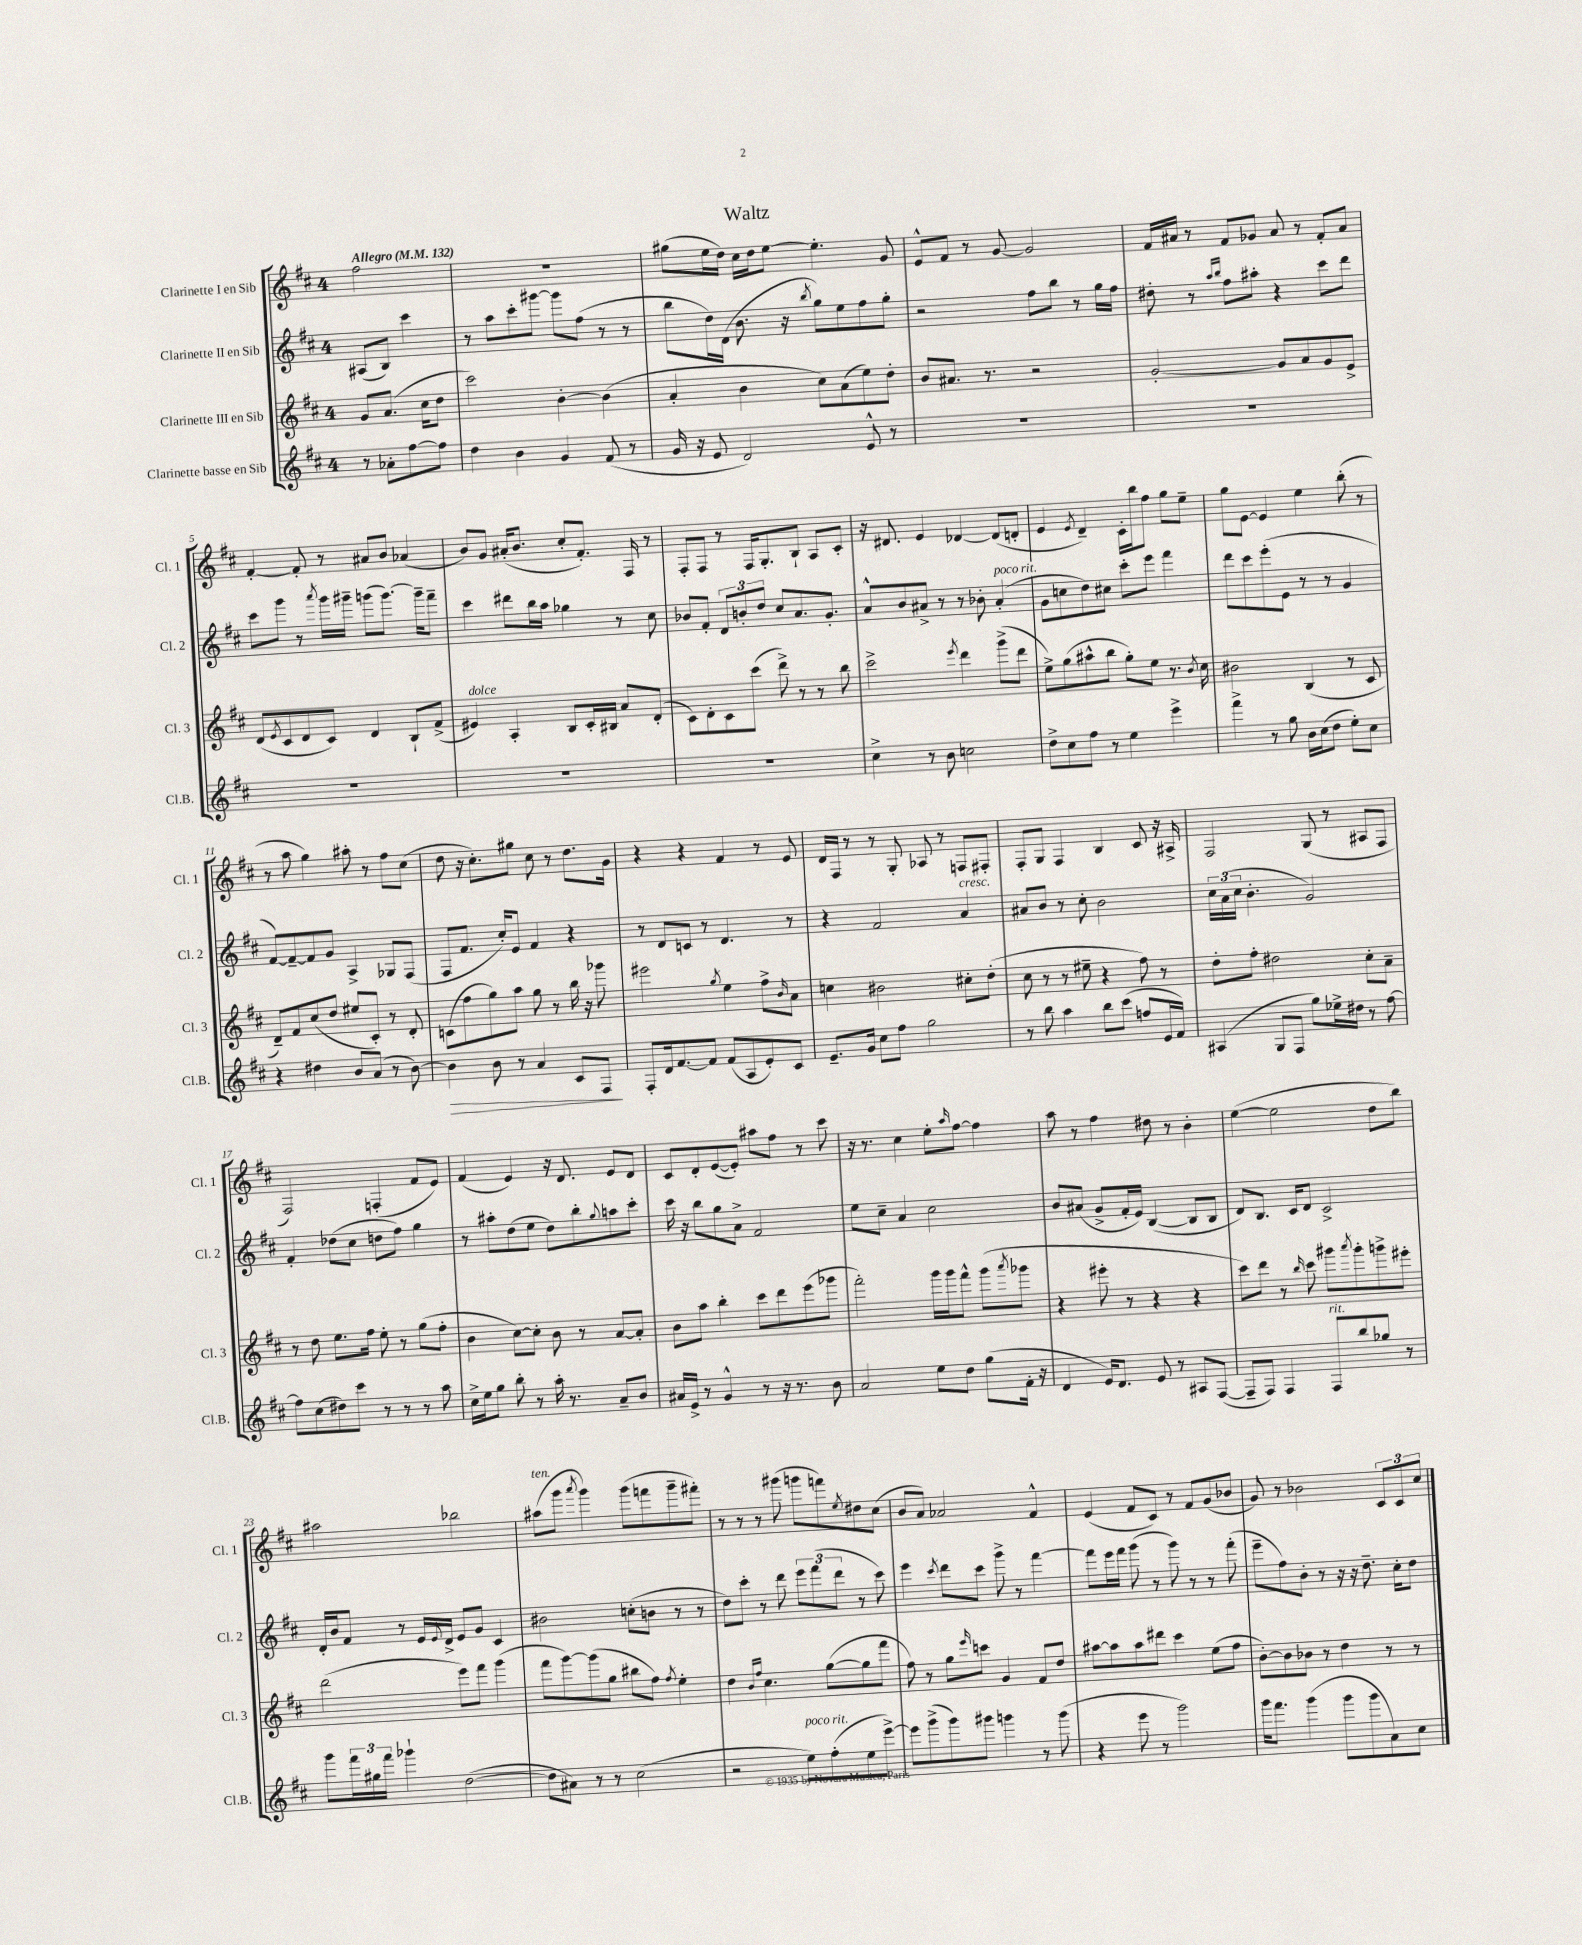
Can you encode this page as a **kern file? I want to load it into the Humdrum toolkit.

**kern	**kern	**kern	**kern
*staff4	*staff3	*staff2	*staff1
*clefG2	*clefG2	*clefG2	*clefG2
*k[f#c#]	*k[f#c#]	*k[f#c#]	*k[f#c#]
*M4/4	*M4/4	*M4/4	*M4/4
*MM132	*MM132	*MM132	*MM132
8r	8g	(8A#	2ff#
8a-'	(8.a	8B)	.
[8ff#	.	4ccc#	.
.	16cc#	.	.
8ff#]	8dd	.	.
=	=	=	=
4dd	2ccc#)	8r	1r
.	.	8aa	.
4b	.	8ccc#'	.
.	.	[8ggg#	.
4g	[4b'	8ggg#]	.
.	.	(8ff#	.
(8f#	(4b]	8r	.
8r	.	8r	.
=	=	=	=
16g	4a'	8bb	(8gg#
16r	.	.	.
8e	.	16dd)	16ee
.	.	(16d	16dd)
2d)	4b	8.b	16cc#
.	.	.	16dd
.	.	.	[8ee
.	.	16r	.
.	.	8qbb	.
.	8cc#)	8gg)	4.ee']
.	(8a	8ee	.
8e^^	8ee)	8ff#	.
8r	8dd'	8gg'	8g
=	=	=	=
1r	8b	2r	8e^^
.	8.a#	.	8f#
.	.	.	8r
.	8.r	.	.
.	.	.	[8g
.	2r	8ff#	2g]
.	.	8bb	.
.	.	8r	.
.	.	16gg	.
.	.	16ff#	.
=	=	=	=
1r	[2g'	8dd#'	16f#
.	.	.	16a#
.	.	8r	8r
.	.	16qqaa	.
.	.	16qqbb	.
.	.	8ff#	8f#
.	.	8aa#'	8g-
.	8g]	4r	8a#
.	8a	.	8r
.	8g	8ccc#	8f#'
.	8e^	8ddd	8a#
=	=	=	=
1r	(8d	8ccc#	[4f#'
.	8qe	.	.
.	8c#	8ggg	.
.	8d	8r	8f#']
.	.	8qaaa	.
.	8c#)	16ggg	8r
.	.	16ggg#~	.
.	4d	(8ggg	8a#
.	.	[8.ggg)	8b
.	8B`	.	(4a-
.	.	16ggg~]	.
.	(8f#^	8fff#~	.
=	=	=	=
1r	4e#)	4ccc#	8b)
.	.	.	8g
.	4A'	8ddd#	(16a#'
.	.	.	8.b
.	.	16bb	.
.	.	16aa	.
.	8B	4gg-	8cc#'
.	16c#'	.	8.f#')
.	16B#	.	.
.	8a	8r	.
.	.	.	16F#
.	(8d'	8cc#	8r
=	=	=	=
1r	8c#)	8b-	8F#'
.	8d'	8f#'	8F#
.	8c#	12d	8r
.	.	12b'	.
.	(8ccc#	.	16F#
.	.	12dd	.
.	.	.	8.G'
.	8ddd^)	8cc#	.
.	8r	8.a	8B`
.	8r	.	8A
.	.	8.g'	.
.	8bb	.	8c#'
=	=	=	=
4cc#^	2ccc#^	8a^^	16r
.	.	.	8.d#
.	.	8b	.
8r	.	8a#^	4e
8b	.	8r	.
.	8qeee	.	.
2cc	4ddd	8r	[4d-
.	.	8b-'	.
.	(8ggg^	(4a#'	(8d-]
.	8ddd	.	8d'
=	=	=	=
8dd^	8ee^)	8g	4e
8cc#	(8gg	8cc	.
.	.	.	8qe
8ff#	8aa#^^	8dd)	4d~)
8r	8bb	8cc#	.
4ee	8gg')	8ccc#'	16c#'
.	.	.	16bb
.	8ee	8eee	8ff#
4eee^	8.r	4fff#	8gg
.	.	.	8ee~
.	8qb	.	.
.	16cc#	.	.
=	=	=	=
4fff#^	2b#	8ddd	8gg
.	.	8ccc#	[8e
8r	.	(8eee'	4e]
8gg	.	8e	.
16b	(4B	8r	4ee
(16cc#	.	.	.
8dd	.	8r	.
8ee')	8r	4g	(8bb'
8cc#	8c#	.	8r
=	=	=	=
4r	8d~)	[8f#)	8r
.	8f#	8f#~_	8aa
4dd#	(8cc#	8f#]	4gg)
.	8dd	8g	.
8b	8ee#	4A^	8aa#'
(8a	8c#')	.	8r
8r	8r	8G-	8ff#
[8b)	8d'	(8F#	(8cc#
=	=	=	=
4b]	(8c	8F#	8dd
.	8ff#	8.f#	16r
.	.	.	8.cc#')
8b	8gg)	.	.
.	.	16cc#')	.
8r	8aa	8e	8gg#
4a	8gg	4f#	8cc#
.	8r	.	8r
8c#	16bb	4r	8.dd
.	16r	.	.
8F#	8ggg-	.	.
.	.	.	16g
=	=	=	=
8F#'	2eee#	8r	4r
16d	.	8d	.
[8.f#	.	.	.
.	.	8c	4r
8f#]	.	8r	.
.	8qgg	.	.
(8f#	4ee	4.d	4f#
8A	.	.	.
8e')	8ff#^	.	8r
.	16qqb	.	.
8c#	8a	8r	8e
=	=	=	=
8.e~	4cc	4r	16d
.	.	.	16F#
.	.	.	8r
16g	.	.	.
8cc#	2b#	2f#	8r
8ff#	.	.	8G'
2gg	.	.	8A-
.	.	.	8r
.	8cc#'	4a	8F
.	(8dd'	.	8F#'
=	=	=	=
8r	8cc#	8a#	8F#'
8bb	8r	8b	8G
4aa	8r	8r	4F#
.	8ee#~	8cc#'	.
8bb	4r	2b	4B
(8ccc#	.	.	.
8ff	8ff#)	.	8c#
16e	8r	.	16r
16f#)	.	.	16A#^
=	=	=	=
(4A#	8dd'	24cc#	2F#
.	.	(24a	.
.	.	24cc#	.
.	8ff#'	4.b'	.
8G	2dd#	.	.
8F#	.	.	.
8gg)	.	2g)	(8G
16ee-^	.	.	8r
16dd#	.	.	.
8r	8cc#'	.	8A#
[8ff#	8a~	.	8F#
=	=	=	=
8ff#]	8r	4f#'	2F#)
(8cc#	8dd	.	.
8dd#)	8.ee	(8dd-	.
8ccc#	.	8cc#	.
.	16ff#	.	.
8r	8ee'	8dd	(4F'
8r	8r	8ff#)	.
8r	(8gg	4gg	8f#
8aa	8ff#'	.	8e)
=	=	=	=
16cc#^	4b	8r	(4f#
16ee	.	.	.
8gg	.	8aa#'	.
8bb'	[8cc#)	(8dd	4e)
8r	8cc#']	8ee	.
16aa'	8b	8dd)	16r
8.r	.	.	8.d
.	8r	8bb'	.
.	.	8qqgg	.
8a~	[8a	8aa	8e
8b	8a']	8ccc#'	8d
=	=	=	=
16a#	8b	16ccc#	8c#
16e^	.	16r	.
8r	8aa	8bb	8d'
4g^^	4bb'	8gg	([8e
.	.	8a^	8e'])
8r	8ccc#	2f#	8aa#
16r	8ddd	.	8ff#
8.r	.	.	.
.	(8eee	.	8r
8b	8ggg-	.	8ccc#
=	=	=	=
2a	2fff#')	8ee	16r
.	.	.	8.r
.	.	8cc#~	.
.	.	4a	4cc#
8ee	16ggg	2cc#	8ee'
.	16ggg	.	.
.	.	.	16qqaa
8dd	8fff#^^	.	[8ff#
(8gg	(8ggg	.	4ff#]
.	8qaaa	.	.
16f#'	8ggg-	.	.
16r	.	.	.
=	=	=	=
4d	4r	8b	8aa
.	.	(8a#	8r
16e)	8eee#'	8g^	4ff#
8.d	.	.	.
.	8r	16f#'	.
.	.	16e)	.
8e	4r	([4B	8dd#
8r	.	.	8r
8A#	4r	8B]	4b'
([8F#	.	8B	.
=	=	=	=
8F#~]	8ccc#)	8d)	([4ee
8F#)	8ddd	8.B	.
4F#	8r	.	2ee]
.	.	16c#	.
.	16qqbb	.	.
.	8ccc#	8d	.
8F#	8ggg#	2c#^	.
.	8qaaa	.	.
8bb	8ggg#'	.	.
8gg-	8ggg^	.	8dd
8r	8eee#'	.	8bb)
=	=	=	=
8ggg	(2ddd	16d'	2aa#
.	.	16b	.
24fff#	.	8f#	.
24gg#	.	.	.
24fff#	.	.	.
4ggg-`	.	8r	.
.	.	16e	.
.	.	8qqe	.
.	.	16d^	.
([2dd	8eee)	8e	2bb-
.	8fff#	8g	.
.	(4ggg	4c#	.
=	=	=	=
8dd]	8fff#	2b#	(8aa#
8a#)	[8ggg)	.	8ggg
.	.	.	8qaaa
8r	(8ggg]	.	4ggg)
8r	8gg	.	.
(2cc#	8bb#	(8cc'	(8ggg
.	8ff#)	8b	8fff
.	8qff#	.	.
.	4ee'	8r	8ggg~
.	.	8r	8fff#')
=	=	=	=
2r	4dd	8dd)	8r
.	.	8ccc#'	8r
.	16qqb	.	.
.	16qqff#	.	.
.	4.cc#	8r	8r
.	.	8ddd	(8ggg#
8ee)	.	12eee	8ggg
.	.	(12fff#	.
(8ff#'	([8gg	.	8fff)
.	.	12ddd	.
.	.	.	8qee
8ee	8gg]	8r	8dd#
[8eee^)	8fff#	8ccc#)	(8cc#
=	=	=	=
8eee]	8ff#)	4eee	8b
(8ggg^	8r	.	8a)
.	.	8qccc#	.
8ggg)	8gg	8ddd	2a-
.	16qqeee	.	.
8ggg#	8ccc	8ccc#	.
4ggg	4g	8ggg^	.
.	.	8r	.
8r	8f#	[4fff#	4f#^^
(8ggg	8dd	.	.
=	=	=	=
4r	[8aa#	8fff#]	(4e
.	8aa#]	16eee	.
.	.	16fff#	.
8eee	8aa#	(8ggg	8f#
8r	8ddd#	8r	8c#)
2ggg)	4ccc#	8ggg)	8r
.	.	8r	8f#
.	(8ee	8r	(8g
.	8ff#	(8fff#'	8b-
=	=	=	=
16ggg	[8b')	8eee~	8g)
8.fff#	.	.	.
.	8b]	8ff#)	8r
(4ggg	8b-	8b'	2b-
.	8r	8r	.
8ggg	4dd	16r	.
.	.	16r	.
8ggg	.	8.dd~	.
8a)	8r	.	12c#
.	.	16cc#'	.
.	.	.	12c#
8cc#	8r	8dd	.
.	.	.	12cc#
==	==	==	==
*-	*-	*-	*-
